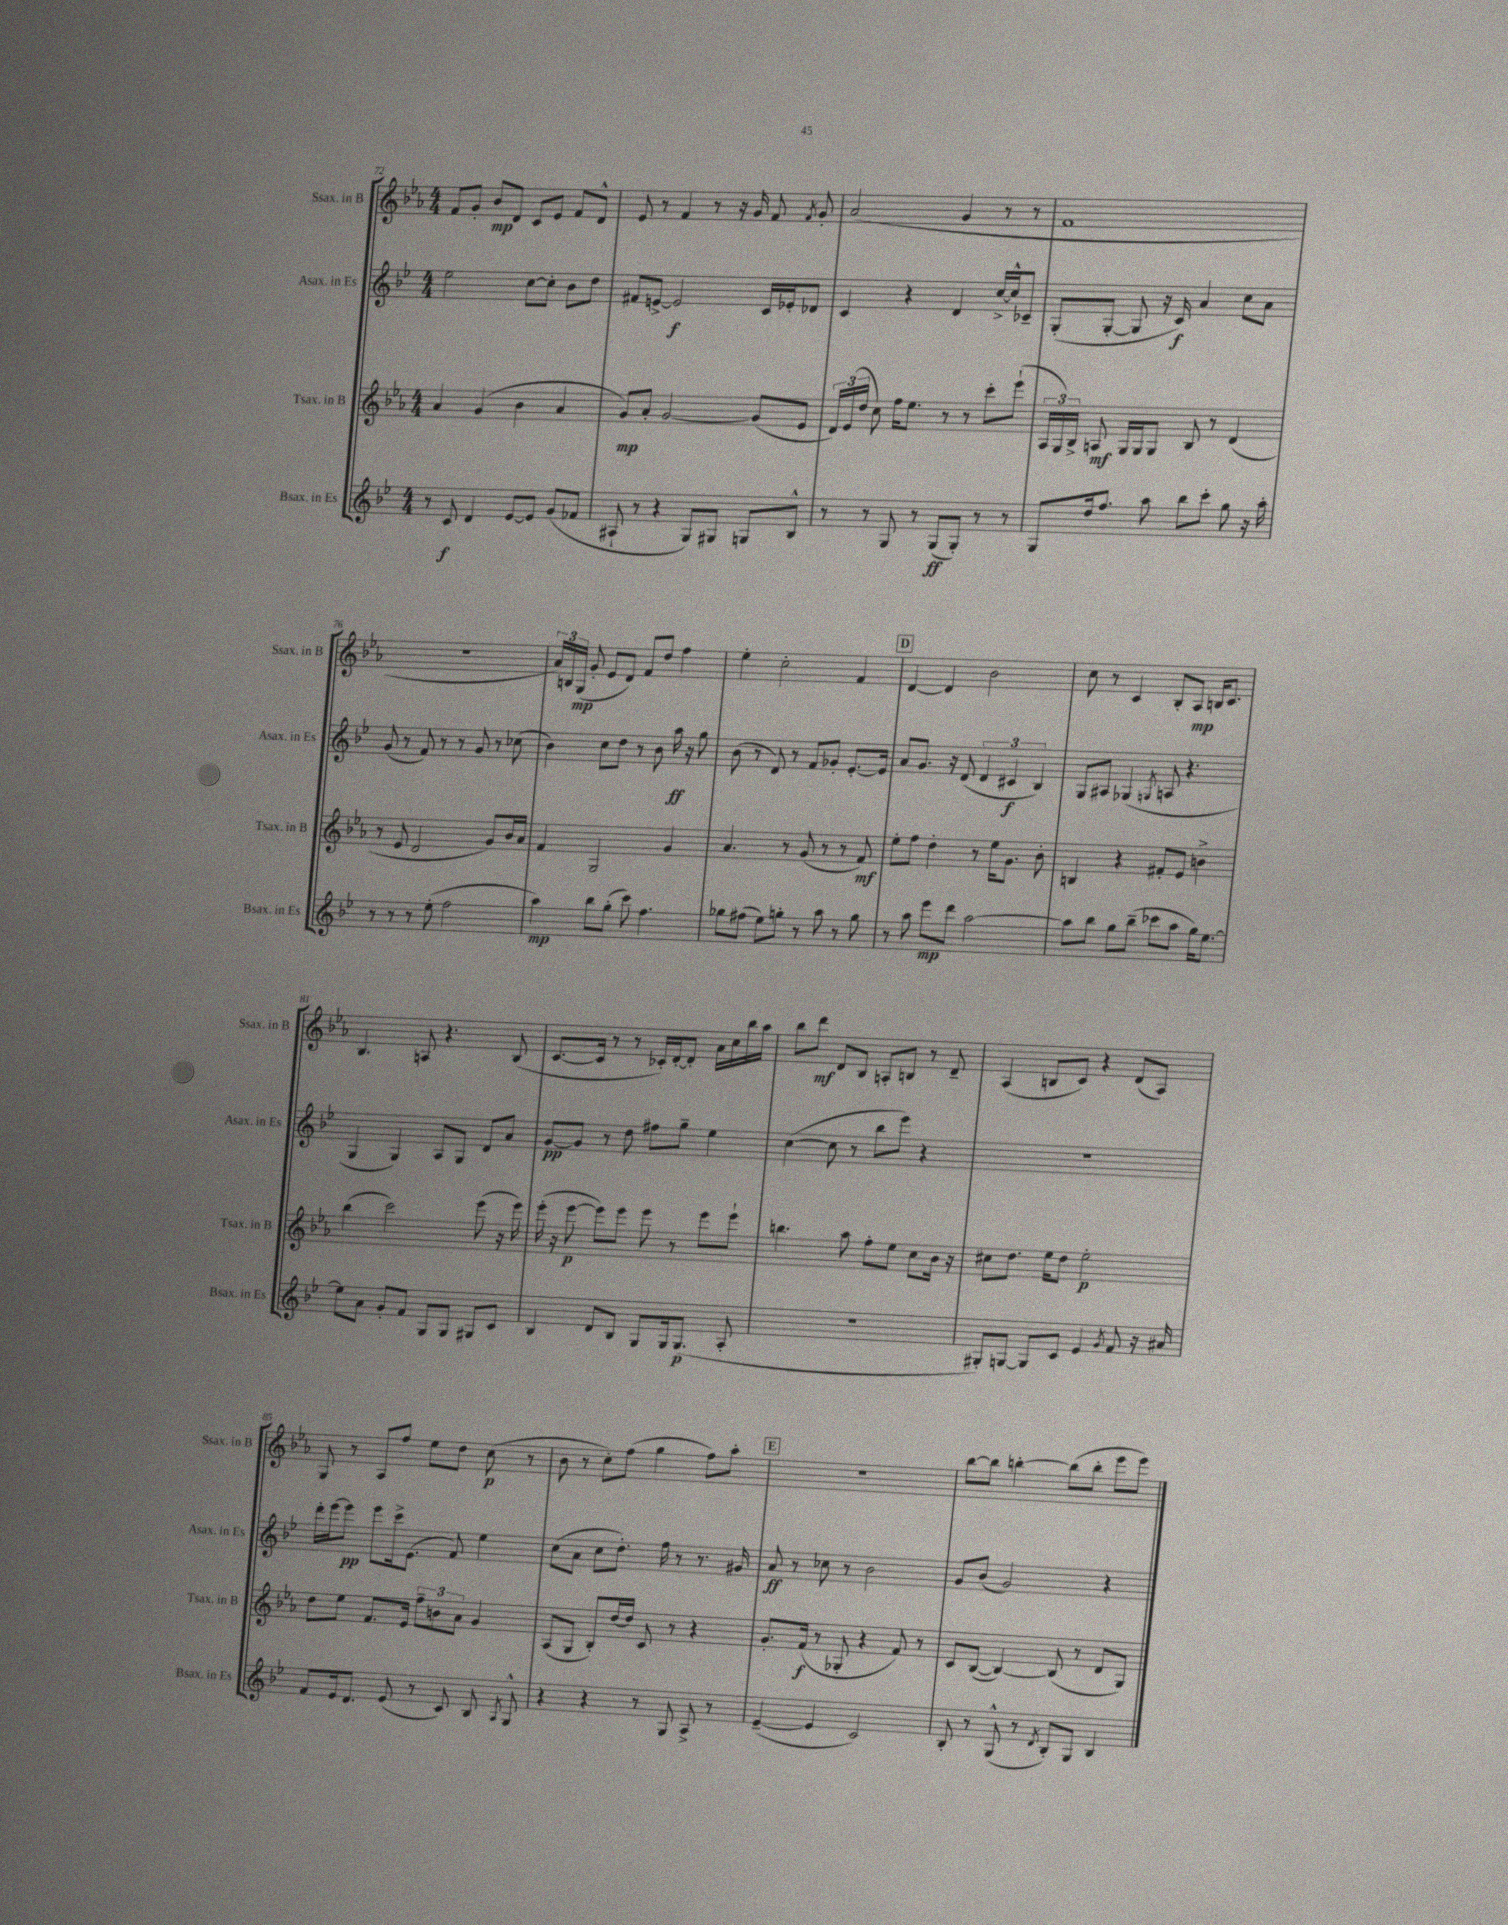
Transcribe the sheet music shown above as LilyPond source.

<<
\new StaffGroup <<
\new Staff = "s0" \with { instrumentName = "Ssax. in B" shortInstrumentName = "Ssax. in B" } {
    \clef treble \key ees \major \numericTimeSignature \time 4/4
    \autoBeamOff f'8[ g'8]-. bes'8[\mp d'8] c'8[ ees'8] f'8[ d'8]-^ |
    ees'8 r8 f'4 r8 r16 g'16 f'8 \acciaccatura { f'8 } g'8-. |
    aes'2( g'4 r8 r8 |
    f'1 |
    R1 |
    \tuplet 3/2 { aes'16[) b16 g16]\mp( } g'8-. ees'8[ d'8]) f'8[ d''8] f''4 |
    ees''4-. c''2-. f'4 |
    \mark \markup { \box "D" } d'4~ d'4 bes'2 |
    c''8 r8 c'4 bes8[-. aes8]\mp b16[ c'8.] |
    bes4. a8 r4. bes8( |
    c'8.[~ c'16] r8 r8 ces'16[-.) d'16~-. d'8]-. aes'16[ c''16 bes''16 aes''16] |
    bes''8[ d'''8]\mf d'8[ bes8] a8[-. b8] r8 d'8-- |
    aes4( b8[ c'8]) r4 d'8[( aes8]) |
    g8 r8 aes8[ f''8] ees''8[ d''8] c''8\p( r8 |
    bes'8 r8 c''8[-.) f''8]( g''4 f''8[) aes''8]-. |
    \mark \markup { \box "E" } R1 |
    bes''8[~ bes''8] b''4~-. b''8[( b''8]-. ees'''8[ ees'''8]) \bar "|." |
}
\new Staff = "s1" \with { instrumentName = "Asax. in Es" shortInstrumentName = "Asax. in Es" } {
    \clef treble \key bes \major \numericTimeSignature \time 4/4
    \autoBeamOff ees''2 c''8[~ c''8]-. bes'8[ d''8] |
    fis'8[ e'8]~-> e'2\f c'16[ ees'16-. des'8] |
    c'4 r4 d'4 c''16[~-> c''16-^ ces'8]-- |
    g8[-.( g8]~-. g8 r16 c'16\f) a'4 c''8[ a'8] |
    g'8( r8 f'8) r8 r8 g'8 r8 ces''8( |
    bes'4) c''8[ d''8] r8 bes'8 a''16\ff r16 g''8 |
    bes'8( r8 d'8) r8 f'8[ ges'8]-. ees'8.[~-. ees'16] |
    \mark \markup { \box "D" } a'8[ g'8.] r16 d'8( \tuplet 3/2 { d'4 cis'4\f bes4) } |
    g8[ ais8] ges4( \acciaccatura { g8 } a8 r4. |
    g4 g4) a8[ g8] d'8[ a'8] |
    g'8[~\pp g'8] r8 d''8 fis''8[ g''8]-- ees''4 |
    c''4~( c''8 r8 bes''8[ ees'''8]) r4 |
    R1 |
    d'''16[-. ees'''16~ ees'''8]\pp ees'''8[ c'''16-> ees'8.]( f'8) ees''4 |
    c''8[( a'8] c''8[ d''8.]-.) f''16 r8 r8. gis'16 |
    \mark \markup { \box "E" } a'8\ff r8 ces''8 r8 bes'2 |
    g'8[ bes'8]( g'2) r4 \bar "|." |
}
\new Staff = "s2" \with { instrumentName = "Tsax. in B" shortInstrumentName = "Tsax. in B" } {
    \clef treble \key ees \major \numericTimeSignature \time 4/4
    \autoBeamOff aes'4 g'4( bes'4 aes'4 |
    g'8[\mp) aes'8]-. g'2~ g'8[( ees'8] |
    \tuplet 3/2 { d'16[) ees'16( d''16] } c''8) f''16[ ees''8.] r8 r8 c'''8[-. ees'''8]-!( |
    \tuplet 3/2 { aes16[ g16) bes16]-> } a8\mf g16[ g16 g8] bes8 r8 d'4( |
    r8 ees'8 d'2 g'8[) bes'16 aes'16] |
    f'4 g2 g'4 |
    aes'4. r8 g'8( r8 r8 f'8\mf) |
    \mark \markup { \box "D" } ees''8[-. f''8] d''4-. r8 ees''16[ g'8.] bes'8-. |
    b4 r4 fis'8[-. ees'8] b'4-> |
    bes''4( c'''2) ees'''8( r16 ees'''16) |
    ees'''16-.( r16 ees'''8~\p ees'''8[) ees'''8] ees'''8 r8 ees'''8[ ees'''8]-! |
    b''4. aes''8 f''8[-. ees''8] c''8[ bes'16] r16 |
    cis''8[ d''8.] ees''16[ d''8] ees''2-.\p |
    d''8[ ees''8] f'8.[ ees'16] \tuplet 3/2 { f''8[-- b'8 aes'8] } g'4 |
    aes8[( g8] bes8[-.) d''16~ d''16] c'8 r8 r4 |
    \mark \markup { \box "E" } g'8.[-. f'16]\f( r8 ges8-. r4 f'8) r8 |
    c'8[ bes8]~( bes4~) bes8( r8 d'8[ g8]) \bar "|." |
}
\new Staff = "s3" \with { instrumentName = "Bsax. in Es" shortInstrumentName = "Bsax. in Es" } {
    \clef treble \key bes \major \numericTimeSignature \time 4/4
    \autoBeamOff r8 c'8\f d'4 ees'8[~ ees'8] g'8[( fes'8] |
    ais8-! r8 r4 g8[) gis8] g8[ bes8]-^ |
    r8 r8 g8 r8 g8[\ff( g8]-.) r8 r8 |
    g8[ d''16 f''8.] a''8 bes''8[ c'''8]-. g''8 r16 a''16-. |
    r8 r8 r8 ees''8-.( f''2 |
    a''4\mp) bes''8[ g''8]-.( c'''8) f''4. |
    ges''8[ fis''8]( ees''8[) g''8]-. r8 a''8 r8 g''8 |
    \mark \markup { \box "D" } r8 a''8 ees'''8[\mp d'''8] a''2~ |
    a''8[ bes''8] g''8[ bes''8]--( ces'''8[ a''8] g''16[) ees''8.]~ |
    ees''8[ a'8] g'8[-. f'8] g8[ g8] gis8[ c'8] |
    bes4 d'8[ bes8] g8[ g16 g8.]\p( a8-. |
    R1 |
    gis8[-.) g8]~ g8[ c'8] ees'4 \acciaccatura { g'8 } f'8 r16 ais'16 |
    f'8[ ees'16 d'8.] ees'8( r8 c'8) bes8 \acciaccatura { a8 } g8-^ |
    r4 r4 r8 g8 a8-> r8 |
    \mark \markup { \box "E" } ees'4~--( ees'4 c'2) |
    bes8-. r8 g8-^( r8 \acciaccatura { d'8 } bes8[-.) g8] bes4 \bar "|." |
}
>>
>>
\layout { \context { \Score currentBarNumber = #72 } }
